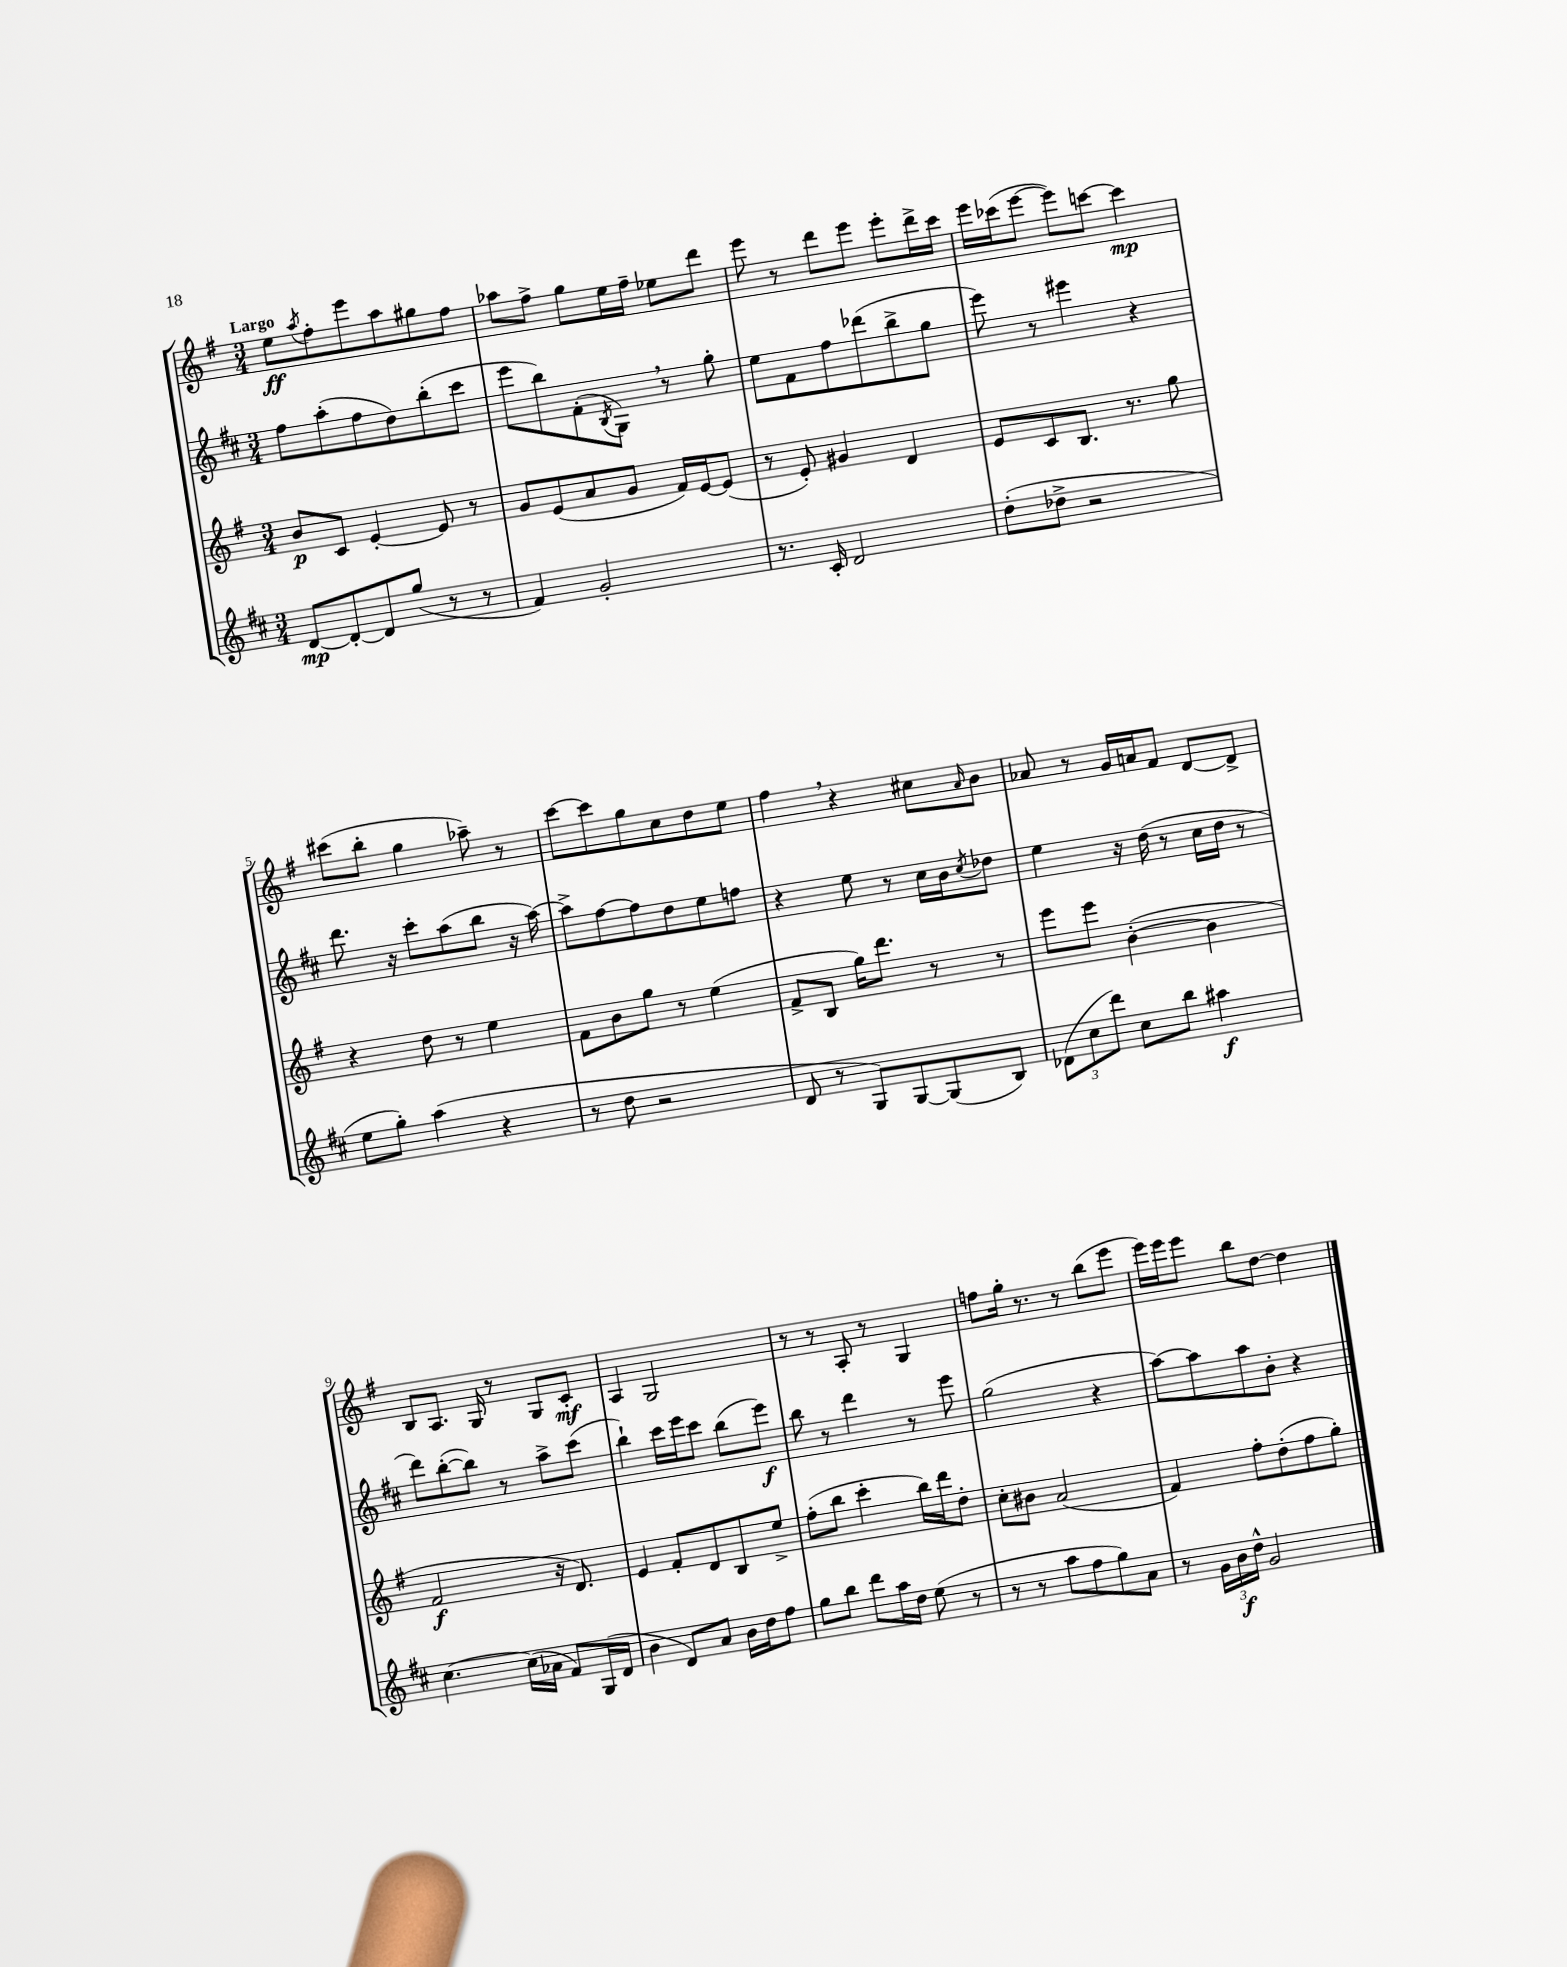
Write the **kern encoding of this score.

**kern	**kern	**kern	**kern
*staff4	*staff3	*staff2	*staff1
*clefG2	*clefG2	*clefG2	*clefG2
*k[f#c#]	*k[f#]	*k[f#c#]	*k[f#]
*M3/4	*M3/4	*M3/4	*M3/4
[8d/L	8b/L	8ff#\L	8ee\L
.	.	.	8qaa/
8d'/_	8c/J	(8aa'\	8ff#'\
8d/]	[4e'/	8ff#\	8eee\
(8gg/J	.	8dd\)	8aa\
8r	8e/]	(8bb'\	8gg#\
8r	8r	8ccc#\J	8ff#\J
=	=	=	=
4f#/)	8g/L	8eee\L	8aa-\L
.	(8e/	8bb\)	8ff#^\J
2g'/	8a/	(8f#'\	8gg\L
.	.	8qB/	.
.	8g/J	8G\J)	16ee\L
.	.	.	16ff#~\JJ
.	16f#/LL)	8r	8ee-\L
.	[16e/J	.	.
.	(8e/]J	8gg'\	8ddd\J
=	=	=	=
8.r	8r	8ee\L	8eee\
.	8e'/)	8f#\	8r
16c#'/	.	.	.
2d/	4g#/	8ff#\	8ddd\L
.	.	(8ddd-\	8eee\J
.	4d/	8bb^\	8eee'\L
.	.	8gg\J	16ddd^\L
.	.	.	16ccc\JJ
=	=	=	=
(8dd'\L	8e/L	8eee\)	16eee\LL
.	.	.	(16ccc-\J
8dd-^\J	8c/	8r	[8eee\J
2r	8.B/J	4eee#\	8eee\]L)
.	.	.	[8ccc\J
.	8.r	.	.
.	.	4r	4ccc\]
.	8gg\	.	.
=	=	=	=
8ee\L	4r	8.ddd\	(8ccc#\L
8gg'\J)	.	.	8bb'\J
.	.	16r	.
(4aa\	8dd\	8ccc#'\L	4gg\
.	8r	(8aa\	.
4r	4ee\	8bb\J	8aa-~\)
.	.	16r	8r
.	.	[16aa\)	.
=	=	=	=
8r	8f#\L	8aa^\]L	[8ccc\L
8dd\	8b\	[8ff#\	8ccc\]
2r	8gg\J	8ff#\]	8gg\
.	8r	8dd\	8cc\
.	(4ee\	8ee\	8dd\
.	.	8ff\J	8ee\J
=	=	=	=
8d/	8f#^/L	4r	4ff#\
8r	8B/J	.	.
8G/L)	16gg\LK)	8ee\	4r
.	8.ddd\J	.	.
[8G/	.	8r	.
(8G/]	8r	16cc#\LL	8cc#\L
.	.	16b\J	.
.	.	8qcc#/	16qqa/
8B/J)	8r	8dd-\J	8b\J
=	=	=	=
(12d-\L	8eee\L	4ee\	8a-/
12cc#\	.	.	.
.	8eee\J	.	8r
12ddd\J)	.	.	.
8cc#\L	([4b'\	16r	16g/LL
.	.	(16dd\	16a/J
8bb\J	.	8r	8f#/J
4aa#\	4b\]	16cc#\LL	[8d/L
.	.	16dd\JJ	.
.	.	8r	8d^/]J
=	=	=	=
[4.cc#\	2f#/	8ddd\L)	8B/L
.	.	([8bb'\	8.A/J
.	.	8bb\]J)	.
.	.	.	16G/
(16cc#\]LL	.	8r	8r
16a-\JJ	.	.	.
8f#/L)	16r	8aa^\L	8G/L
.	8.d/)	.	.
(16G/L	.	(8ccc#\J	8c'/J
16d/JJ	.	.	.
=	=	=	=
4b\	4e/	4bb`\)	4A/
8d/L)	8f#'/L	16ccc#\LL	2G/
.	.	16eee\J	.
8a/J	8d/	8ccc#\J	.
16b\LL	8B/	(8bb\L	.
16dd\J	.	.	.
8ff#\J	8ee^/J	8eee\J)	.
=	=	=	=
8gg\L	(8ff#'\L	8bb\	8r
8bb\J	8bb\J	8r	8r
8ddd\L	4ccc'\	4ddd\	8A'/
16aa\L	.	.	8r
16dd\JJ	.	.	.
(8ee\	16bb\LL)	8r	4G/
.	16ddd\J	.	.
8r	8dd'\J	8eee\	.
=	=	=	=
8r	8cc'\L	(2gg\	8ff\L
8r	8b#\J	.	16gg'\Jk
.	.	.	8.r
8aa\L	(2a/	.	.
8ff#\	.	.	8r
8gg\)	.	4r	(8bb\L
8a\J	.	.	8eee\J
=	=	=	=
8r	4f#/)	[8aa\L)	16eee\LL)
.	.	.	16eee\J
24g\LL	.	8aa\]	8eee\J
24b\	.	.	.
24dd^^\JJ	.	.	.
2g/	8ff#'\L	8aa\	8bb\L
.	(8dd'\	8b'\J	[8dd\J
.	8ff#\	4r	4dd\]
.	8gg'\J)	.	.
==	==	==	==
*-	*-	*-	*-
